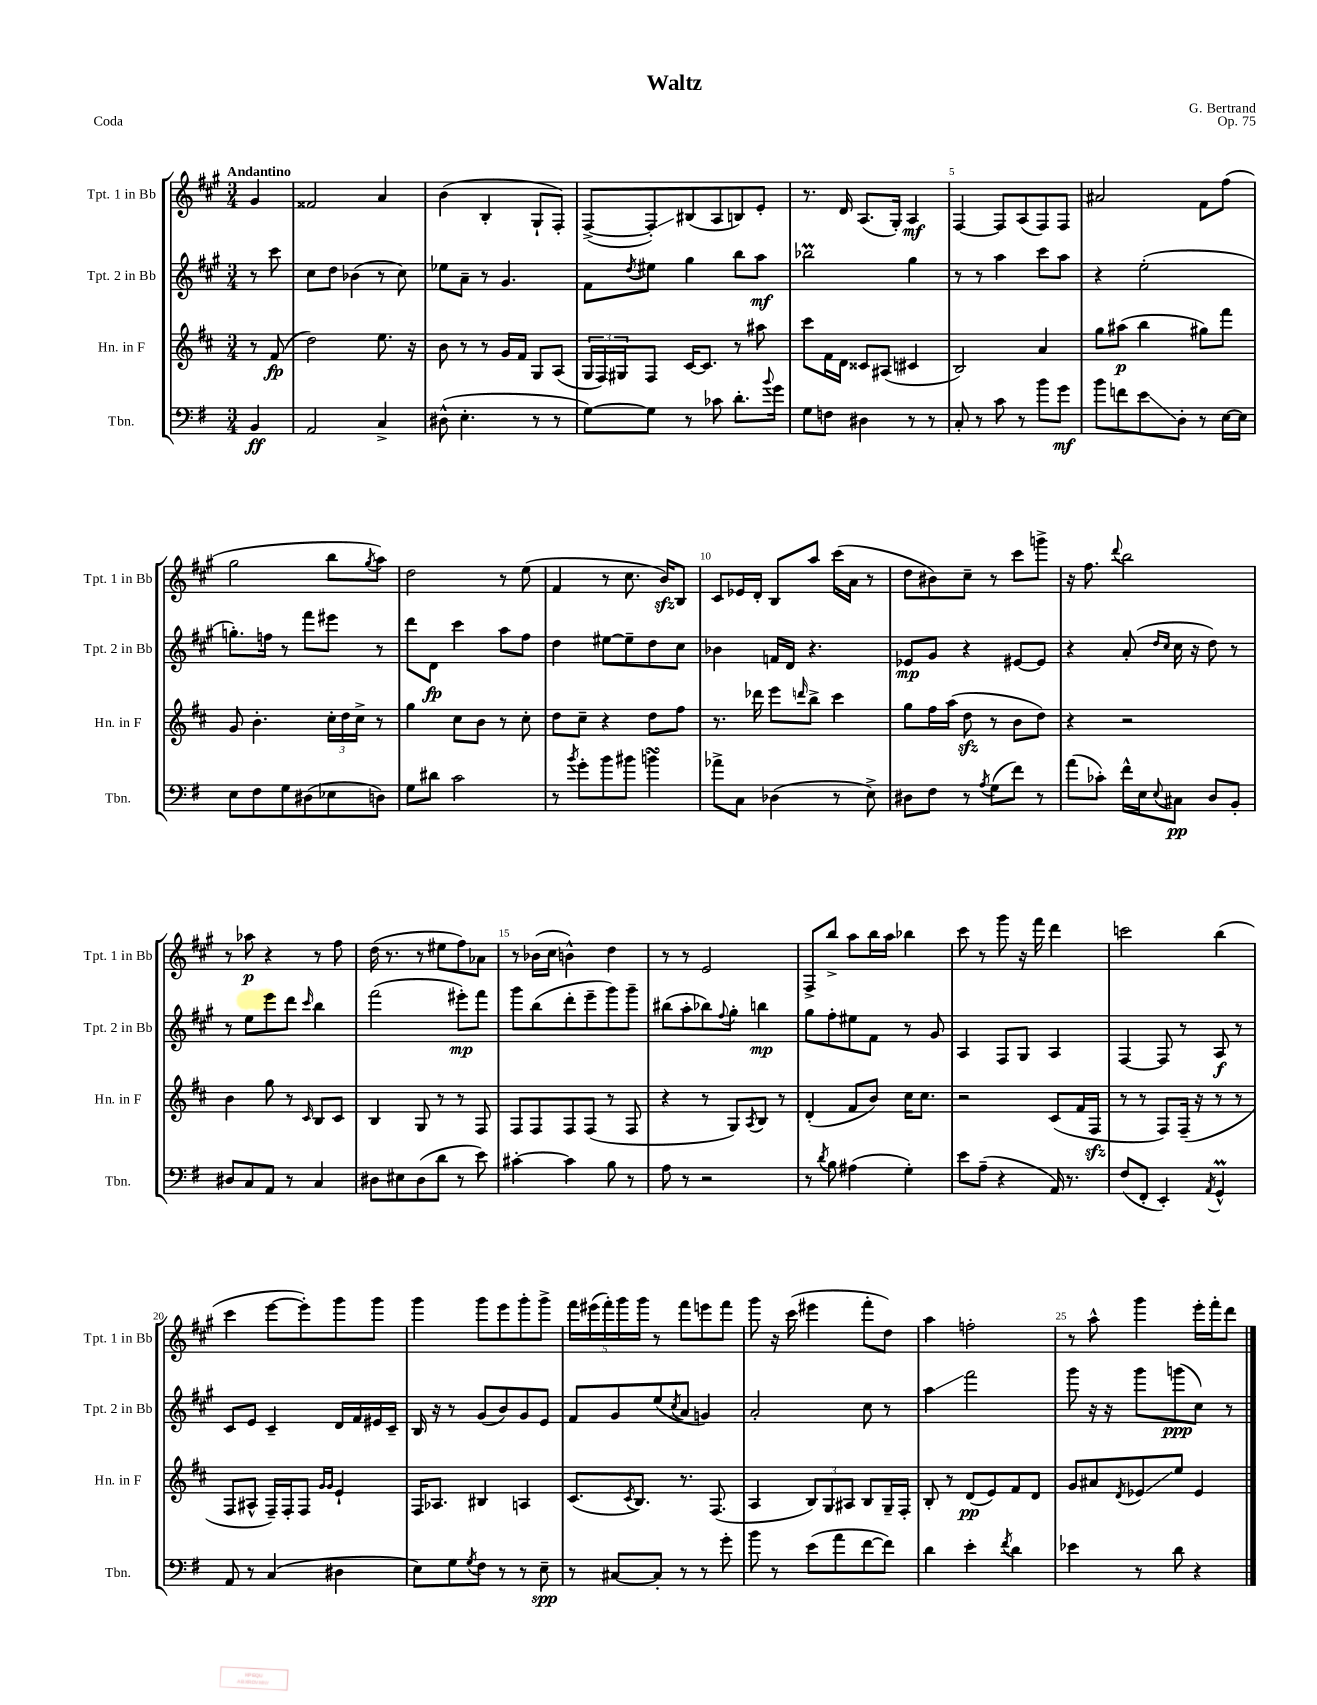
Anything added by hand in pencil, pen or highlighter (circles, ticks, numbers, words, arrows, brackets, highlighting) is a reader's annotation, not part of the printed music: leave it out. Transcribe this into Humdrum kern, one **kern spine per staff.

**kern	**kern	**kern	**kern
*staff4	*staff3	*staff2	*staff1
*clefF4	*clefG2	*clefG2	*clefG2
*k[f#]	*k[f#c#]	*k[f#c#g#]	*k[f#c#g#]
*M3/4	*M3/4	*M3/4	*M3/4
4BB/	8r	8r	4g#/
.	(8f#/	8ccc#\	.
=	=	=	=
2AA/	2dd\)	8cc#\L	2f##/
.	.	8dd\J	.
.	.	(4b-\	.
4C^/	8.ee\	8r	4a/
.	.	8cc#\)	.
.	16r	.	.
=	=	=	=
(8D#^^\	8b\	8ee-\L	(4b\
4.E'\	8r	8a~\J	.
.	8r	8r	4B'/
.	16g/LL	4.g#/	.
.	16f#/JJ	.	.
8r	8G/L	.	8G#`/L
8r	(8A/J	.	8F#'/J)
=	=	=	=
[8G\L)	24G/LL	8f#\L	([8F#^/L
.	24F#/)	.	.
.	24G#/J	.	.
.	.	8qdd/	.
8G\]J	8F#/J	8ee#\J	8F#'/])
8r	[16c#/LK	4gg#\	(8B#/
.	8.c#/]J	.	.
8c-\	.	.	8A/
8.d'\L	8r	8bb\L	8B/)
.	8aa#\	8aa\J	8e'/J
8qqb/	.	.	.
16g\Jk	.	.	.
=	=	=	=
8G\L	8ccc#\L	2bb-\	8.r
8F\J	16f#\L	.	.
.	16d\JJ	.	16d/
4D#\	8c##/L	.	(8.A/L
.	(8A#/J	.	.
.	.	.	16G#'/Jk)
8r	4c#/	4gg#\	4A/
8r	.	.	.
=	=	=	=
8C'/	2B/)	8r	[4F#/
8r	.	8r	.
8c\	.	4aa\	8F#/]L
8r	.	.	(8A/
8b\L	4a/	8ccc#\L	8F#/)
8g\J	.	8aa\J	8F#/J
=	=	=	=
8b\L	8gg\L	4r	2a#/
8f\	(8aa#\J	.	.
8e\	4bb\	(2ee'\	.
8D'\J	.	.	.
8r	8gg#\L)	.	8f#\L
[16E\LL	8fff#\J	.	(8ff#\J
16E\]JJ	.	.	.
=	=	=	=
8E\L	8g/	8.gg'\L)	2gg#\
8F#\	4.b'\	.	.
.	.	16ff\Jk	.
8G\	.	8r	.
(8D#\	.	8fff#\L	.
8E-\	24cc#'\LL	8eee#\J	8bb\L
.	24dd\	.	.
.	24cc#^\JJ	.	.
.	.	.	8qgg#/
8D\J)	8r	8r	8aa\J)
=	=	=	=
8G\L	4gg\	8ddd\L	2dd\
8d#\J	.	8d\J	.
2c\	8cc#\L	4ccc#\	.
.	8b\J	.	.
.	8r	8aa\L	8r
.	8cc#'\	8ff#\J	(8ee\
=	=	=	=
8r	8dd\L	4dd\	4f#/
8qb/	.	.	.
8g'\L	8cc#~\J	.	.
8b\	4r	[8ee#\L	8r
8b#\J	.	8ee#~\]	8.cc#\
4b\	8dd\L	8dd\	.
.	.	.	16b/LK)
.	8ff#\J	8cc#\J	8B/J
=	=	=	=
8a-^\L	8.r	4b-\	8c#/L
8C\J	.	.	16e-/L
.	16ddd-\	.	16d'/JJ
(4D-\	8eee\L	16f/LL	8B/L
.	.	16d/JJ	.
.	16qqddd/	.	.
.	8bb^\J	4.r	8aa/J
8r	4ccc#\	.	(16ccc#\LL
.	.	.	16a\JJ
8E^\)	.	.	8r
=	=	=	=
8D#\L	8gg\L	8e-/L	8dd\L
8F#\J	16ff#\L	8g#/J	8b#\)
.	(16aa\JJ	.	.
8r	8dd\	4r	8cc#~\J
8qA/	.	.	.
(8G\L	8r	.	8r
8f#\J)	8b\L	[8e#/L	8ccc#\L
8r	8dd\J)	8e#/]J	8ggg^\J
=	=	=	=
(8a\L	4r	4r	16r
.	.	.	8.ff#\
8c-'\J)	.	.	.
.	.	.	8qqddd/
16f#^^\LL	2r	(8a'/	2bb\
16E\J	.	.	.
.	.	16qqdd/LL	.
8qqE/	.	16qqcc#/JJ	.
8C#\J	.	16cc#\	.
.	.	16r	.
8D/L	.	8dd\)	.
8BB'/J	.	8r	.
=	=	=	=
8D#/L	4b\	8r	8r
8C/	.	8ee\L	8aa-\
8AA/J	8gg\	8eee\	4r
8r	8r	8ddd\J	.
.	16qqc#/	16qqccc#/	.
4C/	8B/L	4bb\	8r
.	8c#/J	.	8ff#\
=	=	=	=
8D#\L	4B/	(2fff#\	(16dd\
.	.	.	8.r
8E#\	.	.	.
(8D#\	8G/	.	8r
8d\J	8r	.	8ee#\L
8r	8r	8eee#'\L)	8ff#\)
8e\)	8F#/	8fff#\J	8a-\J
=	=	=	=
[4c#'\	8F#/L	8ggg#\L	8r
.	8F#/	(8bb\	(16b-\LL
.	.	.	16cc#\JJ
4c#\]	8F#/	8ddd'\	4b^^\)
.	(8F#/J	8eee~\	.
8B\	8r	8ggg#\)	4dd\
8r	8F#/	8ggg#~\J	.
=	=	=	=
8A\	4r	(8bb#\L	8r
8r	.	8aa'\	8r
2r	8r	8bb-\)	2e/
.	.	8qqff#/	.
.	8G/L)	8gg#'\J	.
.	8qA/	.	.
.	8B/J	4bb\	.
.	8r	.	.
=	=	=	=
8r	(4d'/	8gg#\L	8F#^/L
8qd/	.	.	.
8B\	.	8ff#'\	8bb^/J
(4A#\	8f#/L	8ee#\	8aa\L
.	8b/J)	8f#\J	16bb\L
.	.	.	16aa\JJ
4G'\)	16cc#\LK	8r	4bb-\
.	8.cc#\J	.	.
.	.	8g#/	.
=	=	=	=
8e\L	2r	4A/	8ccc#\
(8A~\J	.	.	8r
4r	.	8F#/L	8ggg#\
.	.	8G#/J	16r
.	.	.	16fff#\
16AA/)	(8c#/L	4A/	4ddd\
8.r	.	.	.
.	16f#/L	.	.
.	16F#/JJ	.	.
=	=	=	=
(8F#/L	8r	[4F#/	2ccc\
8FF#'/J	8r	.	.
4EE'/)	8F#/L)	8F#/]	.
.	(16F#~/Jk	8r	.
.	16r	.	.
8qAA/	.	.	.
4GG^^/	8r	8A/	(4bb\
.	8r	8r	.
=	=	=	=
8AA/	8F#/L	8c#/L	4ccc#\
8r	8A#^^/J	8e/J	.
(4C/	16F#~/LL)	4c#~/	[8eee\L
.	16F#'/J	.	.
.	8F#/J	.	8eee'\])
.	16qqg/LL	.	.
.	16qqg/JJ	.	.
4D#\	4e`/	16d/LL	8ggg#\
.	.	16f#/	.
.	.	16e#/	8ggg#\J
.	.	16c#~/JJ	.
=	=	=	=
8E\L)	16F#/LK	16B/	4ggg#\
.	8.A-/J	16r	.
8G\	.	8r	.
8qG/	.	.	.
8F#\J	4B#/	(8g#/L	8ggg#\L
8r	.	8b/)	8eee\
8r	4A/	8g#/	8ggg#'\
8E~\	.	8e/J	8ggg#^\J
=	=	=	=
8r	(8.c#/L	8f#/L	20fff#\LL
.	.	.	(20eee#\
.	.	.	20fff#'\)
[8C#/L	.	8g#/	.
.	.	.	20ggg#\
.	8qc#/	.	.
.	8.B/J)	.	.
.	.	.	20ggg#\JJ
8C#'/]J	.	(8ee/	8r
.	.	8qcc#/	.
8r	8.r	8a/J	8fff#\L
8r	.	4g/)	8eee\
.	(8.F#/	.	.
8g'\	.	.	8fff#\J
=	=	=	=
8b\	4A/	2a'/	8ggg#\
8r	.	.	16r
.	.	.	(16ccc#\
(8e\L	12B/L)	.	4eee#\
.	12G/	.	.
8a\	.	.	.
.	12A#/J	.	.
[8f#\	8B/L	8cc#\	8fff#'\L
8f#\]J)	16G~/L	8r	8dd\J)
.	16F#'/JJ	.	.
=	=	=	=
4d\	8B'/	4aa\	4aa\
.	8r	.	.
4e'\	(8d/L	2fff#\	2ff'\
.	8e/)	.	.
8qf#/	.	.	.
4d\	8f#/	.	.
.	8d/J	.	.
=	=	=	=
4e-\	8g/L	8ggg#\	8r
.	8a#/	16r	8aa^^\
.	.	16r	.
.	8qd/	.	.
8r	8e-/	8ggg#\L	4ggg#\
8d\	8ee/J	(8ggg\	.
4r	4e-/	8cc#\J)	16eee'\LL
.	.	.	16fff#'\J
.	.	8r	8ddd\J
==	==	==	==
*-	*-	*-	*-
